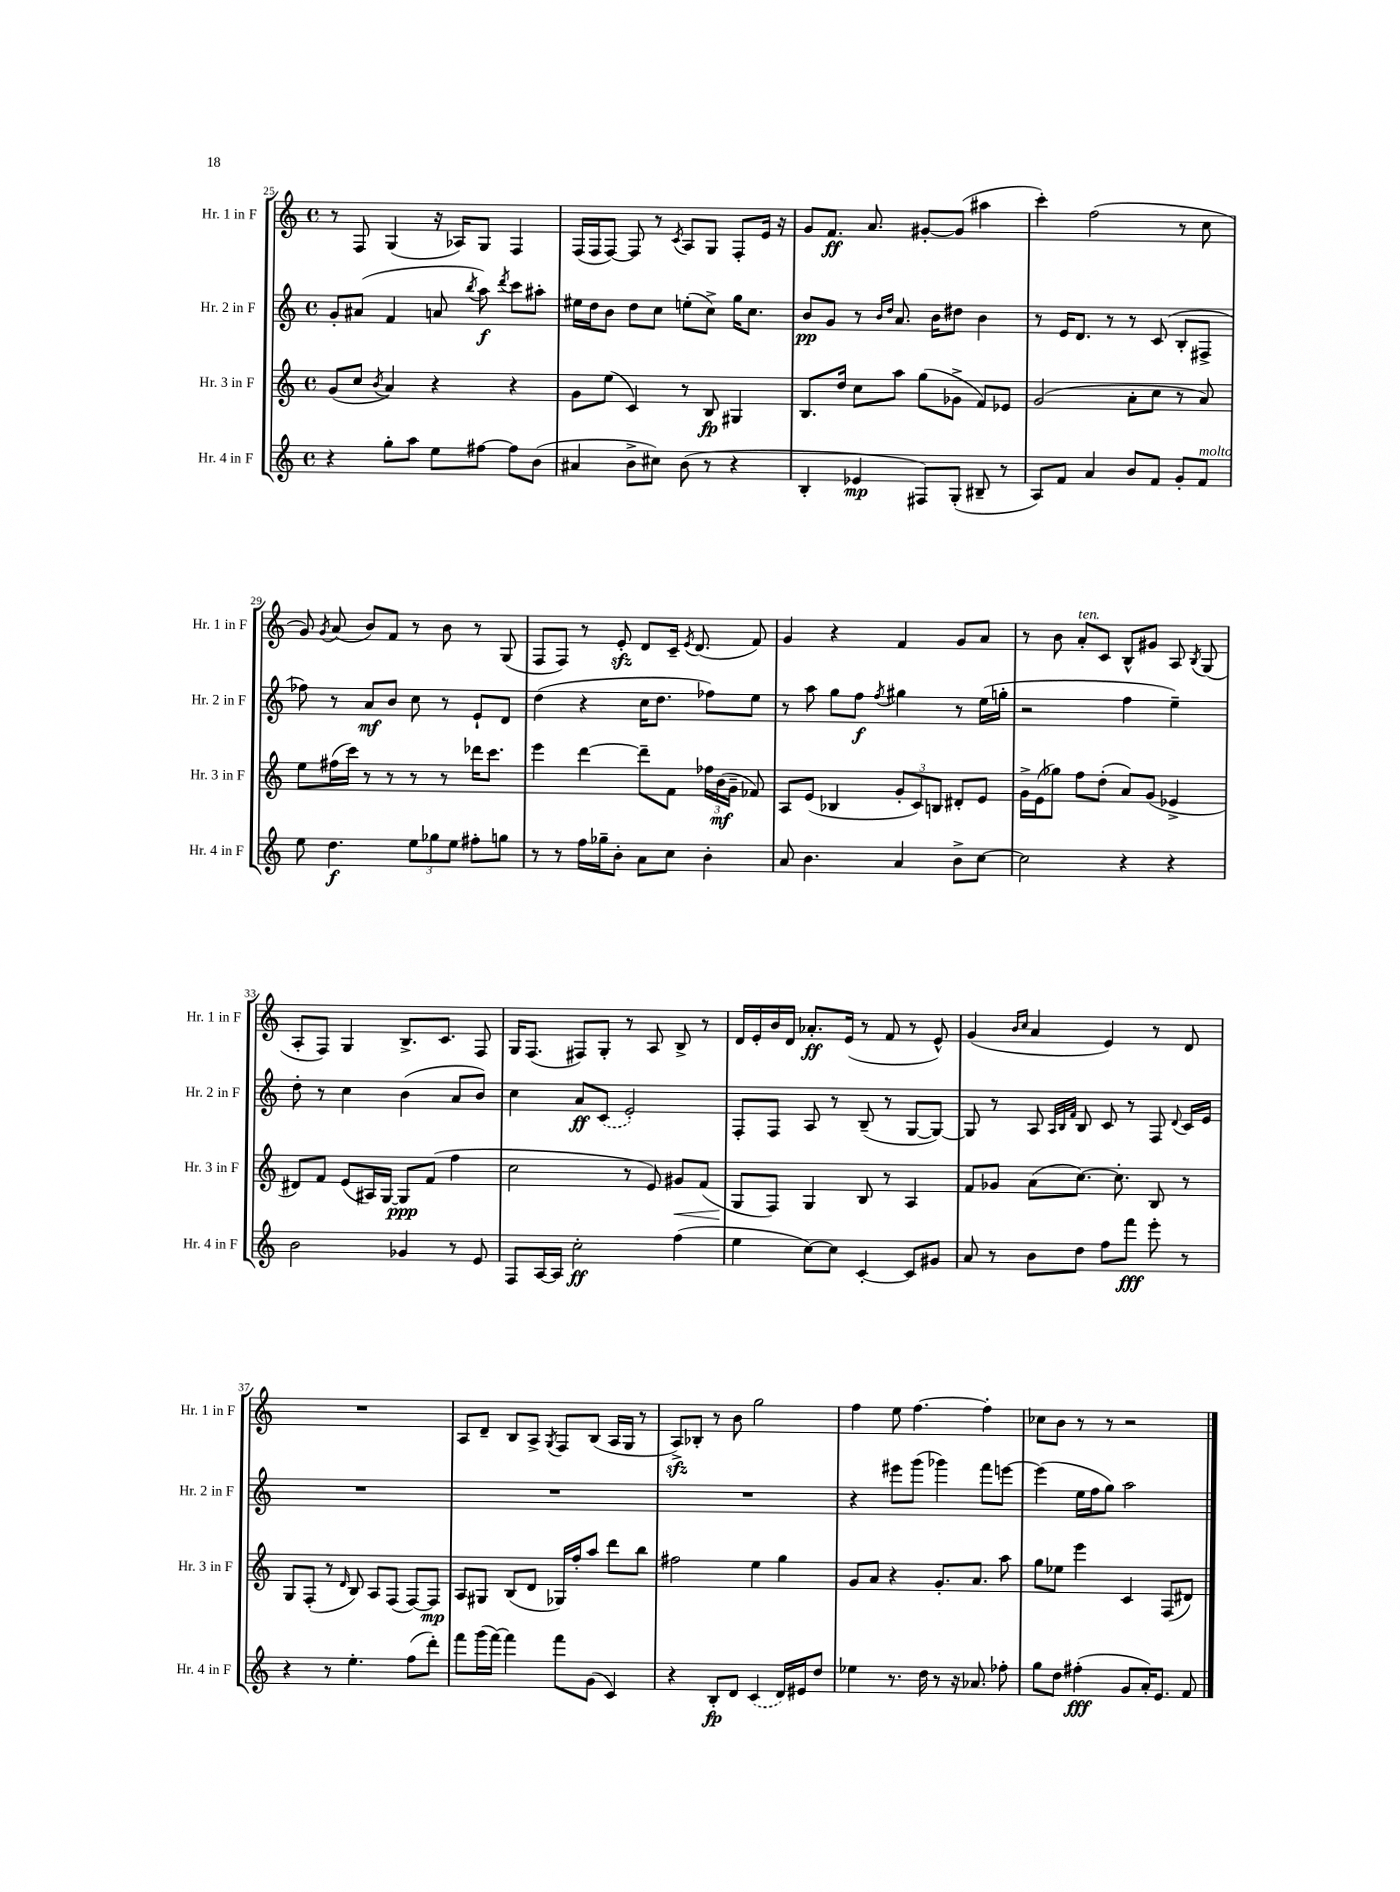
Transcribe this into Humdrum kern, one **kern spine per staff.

**kern	**dynam	**kern	**dynam	**kern	**dynam	**kern	**dynam
*part4	*part4	*part3	*part3	*part2	*part2	*part1	*part1
*staff4	*staff4	*staff3	*staff3	*staff2	*staff2	*staff1	*staff1
*I"Hr. 4 in F	*	*I"Hr. 3 in F	*	*I"Hr. 2 in F	*	*I"Hr. 1 in F	*
*I'Hr. 4 in F	*	*I'Hr. 3 in F	*	*I'Hr. 2 in F	*	*I'Hr. 1 in F	*
*clefG2	*	*clefG2	*	*clefG2	*	*clefG2	*
*k[]	*	*k[]	*	*k[]	*	*k[]	*
*M4/4	*	*M4/4	*	*M4/4	*	*M4/4	*
*met(c)	*	*met(c)	*	*met(c)	*	*met(c)	*
=25	=25	=25	=25	=25	=25	=25	=25
4r	.	(8g/L	.	8g'/L	.	8r	.
.	.	8cc/J	.	(8a#X/J	.	8F/	.
.	.	8qb/	.	.	.	.	.
8gg'\L	.	4a/)	.	4f/	.	(4G/	.
8aa\J	.	.	.	.	.	.	.
8ee\L	.	4r	.	8an/	.	16r	.
.	.	.	.	.	.	16A-X/KL)	.
.	.	.	.	8qbb/	.	.	.
[8ff#X\J	.	.	.	8aa\)	f	8G/J	.
.	.	.	.	8qddd/	.	.	.
8ff#\L]	.	4r	.	8ccc\L	.	4F/	.
(8b\J	.	.	.	8aa#X'\J	.	.	.
=26	=26	=26	=26	=26	=26	=26	=26
4a#X/	.	8g\L	.	16ee#X\LL	.	(16F/LL	.
.	.	.	.	16dd\J	.	16F/J	.
.	.	(8ee\J	.	8b\J	.	[8F/J)	.
8b^\L	.	4c/)	.	8dd\L	.	8F/]	.
8cc#X\J)	.	.	.	8cc\J	.	8r	.
.	.	.	.	.	.	8qc/	.
(8b\	.	8r	.	(8een'\L	.	8A/L	.
8r	.	8B/	fp	8cc^\J)	.	8G/J	.
4r	.	4G#X/	.	16gg\KL	.	8F'/L	.
.	.	.	.	8.cc\J	.	.	.
.	.	.	.	.	.	16e/Jk	.
.	.	.	.	.	.	16r	.
=27	=27	=27	=27	=27	=27	=27	=27
4B'/	.	8.B/L	.	8b/L	pp	8g/L	.
.	.	.	.	8g/J	.	8.f/J	ff
.	.	16dd/Jk	.	.	.	.	.
4e-X/	mp	8cc\L	.	8r	.	.	.
.	.	.	.	.	.	8.a/	.
.	.	.	.	16qqb/LL	.	.	.
.	.	.	.	16qqdd/JJ	.	.	.
.	.	8aa\J	.	8.a/	.	.	.
8F#X/L)	.	(8gg\L	.	.	.	[8g#X'/L	.
.	.	.	.	16b\KL	.	.	.
(8G'/J	.	8g-X^\J	.	8dd#X\J	.	(8g#/J]	.
8B#X~/	.	8f/L)	.	4b\	.	4aa#X\	.
8r	.	8e-X/J	.	.	.	.	.
=28	=28	=28	=28	=28	=28	=28	=28
8A/L)	.	(2g/	.	8r	.	4ccc'\)	.
8f/J	.	.	.	16e/KL	.	.	.
.	.	.	.	8.d/J	.	.	.
4a/	.	.	.	.	.	(2ff\	.
.	.	.	.	8r	.	.	.
8b/L	.	8a'\L	.	8r	.	.	.
8f/J	.	8cc\J	.	(8c/	.	.	.
8g'/L	.	8r	.	8B'/L	.	8r	.
!LO:TX:a:i:t=molto	!	!	!	!	!	!	!
8f/J	.	8a/)	.	8F#X^/J	.	8cc\	.
!!LO:LB:g=z
=29	=29	=29	=29	=29	=29	=29	=29
8ee\	.	8ee\L	.	8ff-X\)	.	8g/)	.
.	.	.	.	.	.	8qg/	.
4.dd\	f	(16ff#X\L	.	8r	.	(8a/	.
.	.	16ccc\JJ)	.	.	.	.	.
.	.	8r	.	8a/L	mf	8b/L)	.
.	.	8r	.	8b/J	.	8f/J	.
12ee\L	.	8r	.	8cc\	.	8r	.
12gg-X\	.	.	.	.	.	.	.
.	.	8r	.	8r	.	8b\	.
12ee\J	.	.	.	.	.	.	.
8ff#X'\L	.	16ddd-X\KL	.	8e`/L	.	8r	.
.	.	8.ccc\J	.	.	.	.	.
8ggn\J	.	.	.	8d/J	.	(8G/	.
=30	=30	=30	=30	=30	=30	=30	=30
8r	.	4eee\	.	(4dd\	.	8F/L	.
8r	.	.	.	.	.	8F/J)	.
16ff\LL	.	[4ddd\	.	4r	.	8r	.
16gg-X~\J	.	.	.	.	.	.	.
8b'\J	.	.	.	.	.	8ezz'/	.
8a\L	.	8ddd~\L]	.	16cc\KL	.	8d/L	.
.	.	.	.	8.dd\J	.	.	.
8cc\J	.	8f\J	.	.	.	16c~/Jk	.
.	.	.	.	.	.	8qe/	.
.	.	.	.	.	.	(8.d/	.
4b'\	.	24ff-X\LL	.	8ff-X\L)	.	.	.
.	.	(24b\	mf	.	.	.	.
.	.	24g~\JJ	.	.	.	.	.
.	.	8f-X/)	.	8ee\J	.	8f/)	.
=31	=31	=31	=31	=31	=31	=31	=31
8a/	.	8A/L	.	8r	.	4g/	.
4.b\	.	(8e/J	.	8aa\	.	.	.
.	.	4B-X/	.	8gg\L	.	4r	.
.	.	.	.	8ff\J	f	.	.
.	.	.	.	8qff/	.	.	.
4a/	.	12g'/L	.	4gg#X\	.	4f/	.
.	.	12c/)	.	.	.	.	.
.	.	12Bn/J	.	.	.	.	.
8b^\L	.	8d#X'/L	.	8r	.	8g/L	.
[8cc\J	.	8e/J	.	(16ee\LL	.	8a/J	.
.	.	.	.	16ggn'\JJ	.	.	.
=32	=32	=32	=32	=32	=32	=32	=32
2cc\]	.	16g^\LL	.	2r	.	8r	.
.	.	(16e\J	.	.	.	.	.
.	.	8gg-X\J)	.	.	.	8b\	.
!	!	!	!	!	!	!LO:TX:a:i:t=ten.	!
.	.	8ff\L	.	.	.	8a'/L	.
.	.	(8dd'\J	.	.	.	8c/J	.
4r	.	8a/L)	.	4ff\	.	8B^^/L	.
.	.	(8g/J	.	.	.	8g#X/J	.
4r	.	4e-X^/	.	4ee~\)	.	8A/	.
.	.	.	.	.	.	8qB/	.
.	.	.	.	.	.	(8G/	.
!!LO:LB:g=z
=33	=33	=33	=33	=33	=33	=33	=33
2b\	.	8d#X/L)	.	8dd'\	.	8A'/L	.
.	.	8f/J	.	8r	.	8F/J)	.
.	.	(8e/L	.	4cc\	.	4G/	.
.	.	16A#X/L)	.	.	.	.	.
.	.	[16G/JJ	.	.	.	.	.
4g-X/	.	8G/L]	ppp	(4b\	.	8.B^/L	.
.	.	(8f/J	.	.	.	.	.
.	.	.	.	.	.	8.c/J	.
8r	.	4ff\	.	8a/L	.	.	.
8e/	.	.	.	8b/J)	.	8F/	.
=34	=34	=34	=34	=34	=34	=34	=34
8F/L	.	2cc\	.	4cc\	.	16G/KL	.
.	.	.	.	.	.	(8.F/J	.
[16A/L	.	.	.	.	.	.	.
16A/JJ]	.	.	.	.	.	.	.
2cc'\	ff	.	.	8a/L	ff	8F#X/L)	.
.	.	.	.	(8c/J	.	8G'/J	.
.	.	8r	.	2e'/)	.	8r	.
.	.	8e/)	.	.	.	8A/	.
!	!	!	!LO:HP:b	!	!	!	!
(4ff\	.	8g#X/L	<	.	.	8B^/	.
.	.	(8f/J	.	.	.	8r	.
=35	=35	=35	=35	=35	=35	=35	=35
4ee\	.	8G/L	.	8F'/L	.	16d/LL	.
.	.	.	.	.	.	16e'/	.
.	.	8F/J)	[	8F/J	.	16b/	.
.	.	.	.	.	.	16d/JJ	.
[8cc\L)	.	4G/	.	8A/	.	8.a-X'/L	ff
8cc\J]	.	.	.	8r	.	.	.
.	.	.	.	.	.	(16e/Jk	.
[4c'/	.	8B/	.	(8B~/	.	8r	.
.	.	8r	.	8r	.	8f/	.
8c/L]	.	4A/	.	[8G/L	.	8r	.
8g#X/J	.	.	.	8G/J_)	.	8e^^/)	.
=36	=36	=36	=36	=36	=36	=36	=36
8a/	.	8f/L	.	8G/]	.	(4g/	.
8r	.	8g-X/J	.	8r	.	.	.
.	.	.	.	.	.	16qqb/LL	.
.	.	.	.	.	.	16qqcc/JJ	.
8b\L	.	(8a\L	.	8A/	.	4a/	.
.	.	.	.	32qqA/LLL	.	.	.
.	.	.	.	32qqB/	.	.	.
.	.	.	.	32qqf/JJJ	.	.	.
8dd\J	.	[8.cc\J)	.	8B/	.	.	.
8ff\L	.	.	.	8c/	.	4e/)	.
.	.	8.cc'\]	.	.	.	.	.
8fff\J	fff	.	.	8r	.	.	.
8eee'\	.	8B/	.	8F/	.	8r	.
.	.	.	.	8qqd/	.	.	.
8r	.	8r	.	16c/LL	.	8d/	.
.	.	.	.	16e/JJ	.	.	.
!!LO:LB:g=z
=37	=37	=37	=37	=37	=37	=37	=37
4r	.	8G/L	.	1r	.	1r	.
.	.	(8F'/J	.	.	.	.	.
8r	.	8r	.	.	.	.	.
.	.	16qqd/	.	.	.	.	.
4.ee'\	.	8B/)	.	.	.	.	.
.	.	8A/L	.	.	.	.	.
.	.	(8F/J	.	.	.	.	.
(8ff\L	.	[8F/L)	.	.	.	.	.
8ddd'\J)	.	8F/J]	mp	.	.	.	.
=38	=38	=38	=38	=38	=38	=38	=38
8fff\L	.	8A/L	.	1r	.	8A/L	.
(16ggg\L	.	8G#X/J	.	.	.	8d~/J	.
[16fff\JJ)	.	.	.	.	.	.	.
4fff\]	.	(8B/L	.	.	.	8B/L	.
.	.	8d/J	.	.	.	8A^/J	.
.	.	.	.	.	.	8qG/	.
8fff\L	.	16G-X/LL)	.	.	.	8F/L	.
.	.	16ff'/J	.	.	.	.	.
(8g\J	.	8aa/J	.	.	.	(8B/J	.
4c/)	.	8ddd\L	.	.	.	16A/LL	.
.	.	.	.	.	.	16G/JJ	.
.	.	8bb\J	.	.	.	8r	.
=39	=39	=39	=39	=39	=39	=39	=39
4r	.	2ff#X\	.	1r	.	8Azz^/L)	.
.	.	.	.	.	.	8B-X'/J	.
8B'/L	fp	.	.	.	.	8r	.
8d/J	.	.	.	.	.	8b\	.
(4c/	.	4ee\	.	.	.	2gg\	.
16d/LL)	.	4gg\	.	.	.	.	.
16e#X/J	.	.	.	.	.	.	.
8dd/J	.	.	.	.	.	.	.
=40	=40	=40	=40	=40	=40	=40	=40
4ee-X\	.	8g/L	.	4r	.	4ff\	.
.	.	8a/J	.	.	.	.	.
8.r	.	4r	.	8eee#X\L	.	8ee\	.
.	.	.	.	(8ggg\J	.	[4.ff\	.
16dd\	.	.	.	.	.	.	.
8r	.	8.g'/L	.	4ggg-X\)	.	.	.
16r	.	.	.	.	.	.	.
8.a-X/	.	8.a/J	.	.	.	.	.
.	.	.	.	8fff\L	.	4ff'\]	.
8ff-X'\	.	8aa\	.	[8eeen\J	.	.	.
=41	=41	=41	=41	=41	=41	=41	=41
8gg\L	.	8gg\L	.	(4eee\]	.	8cc-X\L	.
8dd\J	.	8ee-X\J	.	.	.	8b\J	.
(4ff#X'\	fff	4eee\	.	16ee\LL	.	8r	.
.	.	.	.	16ff\J	.	.	.
.	.	.	.	8gg\J)	.	8r	.
8g/L	.	4c/	.	2aa\	.	2r	.
16a'/K)	.	.	.	.	.	.	.
8.e/J	.	.	.	.	.	.	.
.	.	(8F/L	.	.	.	.	.
8f/	.	8d#X/J)	.	.	.	.	.
==	==	==	==	==	==	==	==
*-	*-	*-	*-	*-	*-	*-	*-
